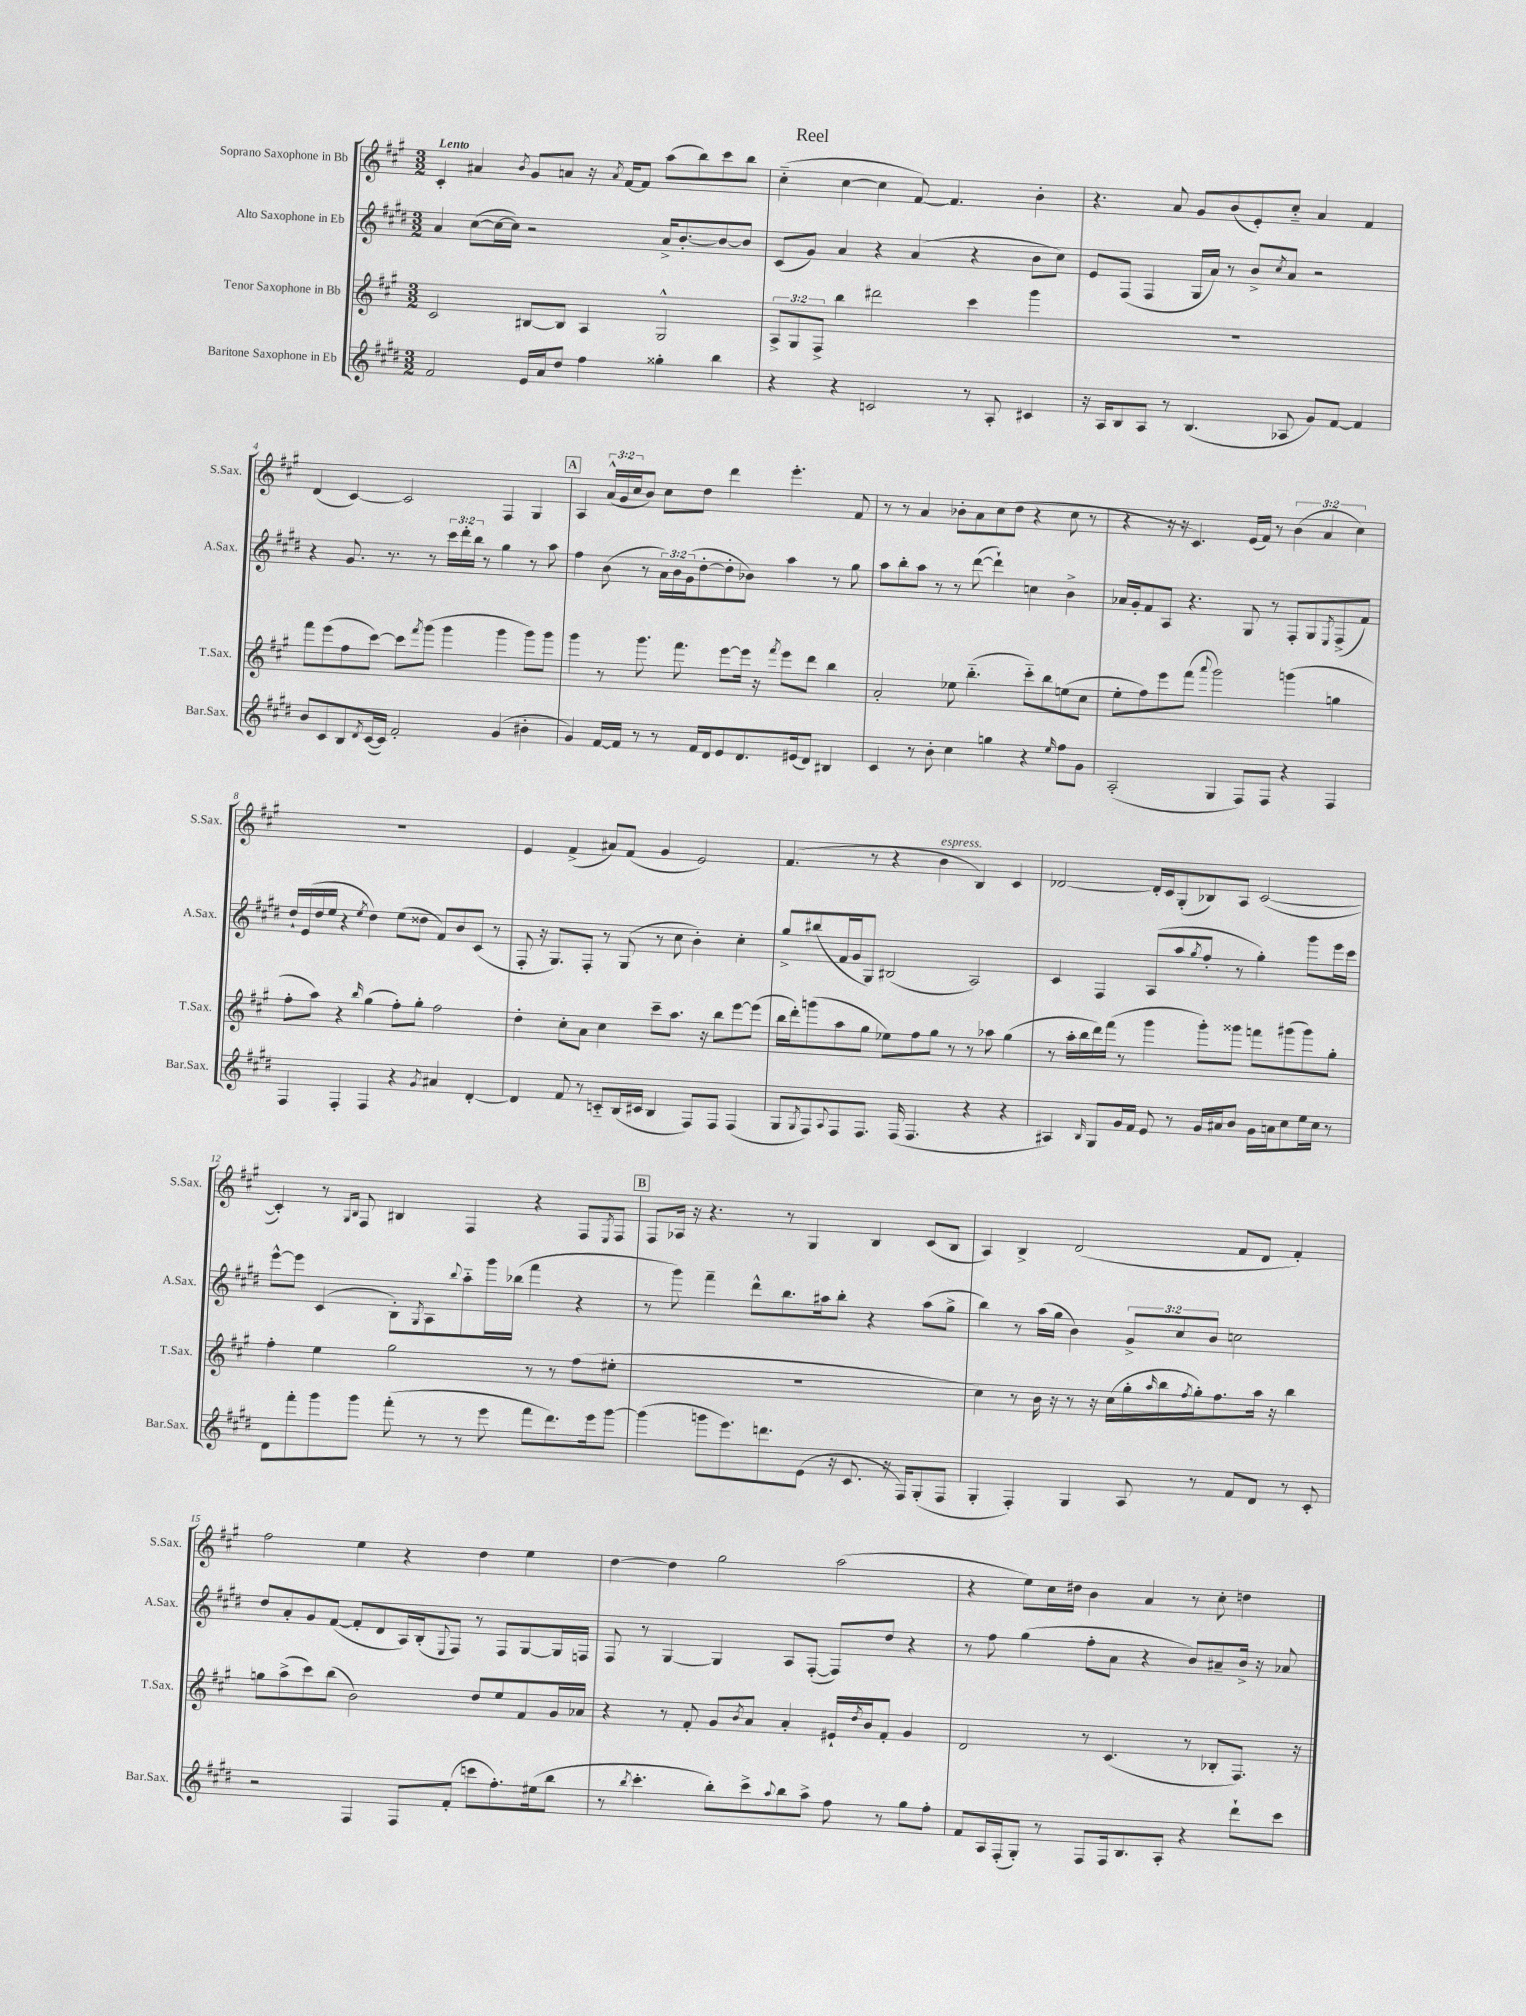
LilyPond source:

\header { title = "Reel" }
<<
\new StaffGroup <<
\new Staff = "s0" \with { instrumentName = "Soprano Saxophone in Bb" shortInstrumentName = "S.Sax." } {
    \clef treble \key a \major \numericTimeSignature \time 3/2 \override Staff.TupletNumber.text = #tuplet-number::calc-fraction-text \tempo "Lento"
    cis'4-. ais'4 \acciaccatura { b'8 } gis'8 a'8 r16 \acciaccatura { a'8 } fis'16~ fis'8 a''8( b''8) cis'''8 b''8 |
    cis''4-_( cis''4~ cis''4 fis'8~) fis'4. b'4-. |
    r4. a'8 gis'8 b'8( e'8-.) cis''8-_ a'4 fis'4 |
    d'4( cis'4~) cis'2 fis4 gis4 |
    \mark \markup { \box "A" } a4 \tuplet 3/2 { a'16-^( gis'16 cis''16 } b'8) cis''8 d''8 d'''4 e'''4.-. fis'8 |
    r8 r8 a'4 bes'8-. a'8 cis''8( d''8 r4 cis''8 r8 |
    r4 r16 r16 cis'4.) e'16( fis'16) r8 \tuplet 3/2 { b'4( a'4 cis''4) } |
    R1. |
    e'4 fis'4->( ais'8) fis'8( gis'4 e'2) |
    fis'4.( r8 r4 b'4^\markup { \italic "espress." } b4) cis'4 |
    des'2~ des'16-. cis'16 gis8-.( bes8) a8 cis'2~( |
    cis'4-.) r8 \grace { gis16 b16 } fis8 bis4 fis4 r4 fis8 \acciaccatura { e8 } fis8 |
    \mark \markup { \box "B" } fis8 aes16 r16 r4. r8 gis4 b4 cis'8( b8 |
    a4) b4-> d'2( fis'8 d'8 fis'4-.) |
    fis''2 e''4 r4 d''4 e''4 |
    d''4~ d''4 gis''2 a''2( |
    r4 e''8) cis''16 dis''16 b'4 a'4 r8 cis''8-. d''4 \bar "|." |
}
\new Staff = "s1" \with { instrumentName = "Alto Saxophone in Eb" shortInstrumentName = "A.Sax." } {
    \clef treble \key e \major \numericTimeSignature \time 3/2 \override Staff.TupletNumber.text = #tuplet-number::calc-fraction-text
    a'4 cis''8~( cis''16~ cis''16) r2 a'16-> b'8.~-. b'8~ b'8 |
    cis'8( gis'8) a'4 r4 a'4( r4 b'8 cis''8) |
    e'8 fis8( fis4 gis16 a'16) r8 b'8-> \acciaccatura { cis''8 } a'8 r2 |
    r4 gis'8. r8. r8 \tuplet 3/2 { cis'''16 dis'''16-. b''16 } r8 gis''4 r8 a''8 |
    \mark \markup { \box "A" } fis''4 b'8( r8 \tuplet 3/2 { a'16) b'16 gis'16( } dis''8~-. dis''8-. bes'8) a''4 r8 gis''8 |
    a''8 b''8-. a''8 r8 r8 dis'''8~( dis'''4-!) c''4 b'4-> |
    aes'16 gis'16-. fis'8 a8 r4. gis8 r8 fis8-. gis8 \acciaccatura { e8 } fis8->( fis'8) |
    dis''16-! e'16( dis''16 e''16 r4 \acciaccatura { e''8 } dis''4) e''8( disis''8 fis'8) b'8 cis'8( r8 |
    fis8-. r16 gis8.) fis8-. r8 gis8( r8 cis''8 b'4-.) cis''4-. |
    gis''8-> bis''8( fis'16 gis'16 gis8) bis2( a2) |
    cis'4 fis4 a8( a''8 \acciaccatura { gis''8 } fis''8-. r8 gis''4-.) gis'''8 e'''16 cis'''16 |
    e'''8~-^ e'''8 cis'4( b8-.) \acciaccatura { gis8 } a8 \appoggiatura { b''8 } a''8-_ gis'''16 bes''16( fis'''4 r4 |
    \mark \markup { \box "B" } r8 gis'''8) fis'''4-- dis'''8-^ b''8. ais''16 b''8-. r4 ais''8( gis''8-> |
    b''4) r8 a''16( gis''16 b'4) \tuplet 3/2 { gis'8-> cis''8 b'8 } c''2 |
    dis''8 a'8-. gis'8 fis'8~( fis'8-. dis'8 a16) b16-.( \appoggiatura { e8 } fis8) r8 fis8 gis8~ gis16 f16 |
    fis8 r8 gis4~ gis4 a8 fis8~-.( fis8) dis''8 r4 |
    r8 fis''8 gis''4( fis''8-. a'8 r4 b'8) ais'8-- b'16-> r16 aes'8 \bar "|." |
}
\new Staff = "s2" \with { instrumentName = "Tenor Saxophone in Bb" shortInstrumentName = "T.Sax." } {
    \clef treble \key a \major \numericTimeSignature \time 3/2 \override Staff.TupletNumber.text = #tuplet-number::calc-fraction-text
    cis'2 bis8~ bis8 a4 gis2-^ |
    \tuplet 3/2 { a8-> gis8 fis8-> } b''4 dis'''2 cis'''4 gis'''4 |
    R1. |
    fis'''8 e'''8( fis''8 cis'''8~) cis'''8 \acciaccatura { fis'''8 } gis'''8( gis'''4 gis'''4 gis'''8) gis'''8 |
    \mark \markup { \box "A" } gis'''4 r8 gis'''8. fis'''8. e'''8~ e'''16 r16 \acciaccatura { fis'''8 } e'''8 d'''8 b''4 |
    a'2-. ees''8 b''4.-_( cis'''8-_) b''8 e''8( cis''8 |
    e''8-. fis''8) e'''8 fis'''8( \appoggiatura { a'''8 } gis'''2) g'''4( g''4 |
    fis''8-. a''8) r4 \grace { b''16 } gis''4( fis''8-.) gis''8-. fis''2 |
    d''4-. cis''8-. a'8 cis''4 cis'''8-- a''8. r16 b''8 e'''8~ e'''8( |
    b''16 d'''16-.) g'''8( a''8 gis''8 ees''8) fis''8 gis''8 r8 r8 aes''8 gis''4( |
    r8 a''16-. b''16 d'''16) fis'''16( r8 gis'''4 gis'''8-.) gisis'''8 f'''8 gis'''8( gis'''8) gis''8-. |
    fis''4-. e''4 gis''2 r8 r8 fis''8( eis''8-. |
    \mark \markup { \box "B" } R1. |
    cis''4) r8 b'16 r16 r8 r16 cis''16( gis''16-. \grace { a''16 } b''16 \acciaccatura { fis''8 } gis''16-.) fis''8. a''16 r16 b''4 |
    g''8 a''8->( cis'''8) b''8( b'2) d''8 e''8 fis'8 gis'16 aes'16 |
    r4 r8 fis'8-. gis'8 \acciaccatura { b'8 } a'8 a'4-. eis'16-! \acciaccatura { d''8 } b'16 fis'8-. gis'4 |
    d'2 r8 cis'4.( r8 bes8-. fis8.) r16 \bar "|." |
}
\new Staff = "s3" \with { instrumentName = "Baritone Saxophone in Eb" shortInstrumentName = "Bar.Sax." } {
    \clef treble \key e \major \numericTimeSignature \time 3/2
    fis'2 e'16 a'16 dis''8 fis''4 gisis''4-. b''4 |
    r4 r4 c'2 r8 a8-. cis'4 |
    r16 a16 b8 a8 r8 b4.( aes8 gis'8) fis'8~ fis'4 |
    b'8 cis'8 b8 \acciaccatura { dis'8 } cis'16~( cis'16) fis'2-. gis'4( bis'4-. |
    \mark \markup { \box "A" } gis'4) fis'16~ fis'16 r8 r8 fis'16 dis'16 e'8 dis'8. eis'16( dis'8) bis4 |
    cis'4 r8 b'8-. cis''4 g''4 r4 \grace { e''16 } fis''8 gis'8 |
    a2-.( gis4 fis8) fis8 r4 fis4 |
    fis4 fis4-. fis4 r4 \acciaccatura { gis'8 } ais'4 dis'4~-. |
    dis'4 fis'8 r8 c'8-_ b16( cis'16 b4 fis8) fis8 fis4( |
    gis8 \acciaccatura { gis8 } fis8) \appoggiatura { a8 } fis8 fis8. fis16( fis4. r4 r4 |
    ais4) \grace { b16 } gis8 gis'16 fis'16 e'8 r8 gis'16 ais'16 b'8 gis'16 a'16 cis''8 e''16 cis''16 r8 |
    dis'8 fis'''8-. gis'''8 gis'''8 fis'''8-.( r8 r8 e'''8 fis'''8 dis'''8.) e'''16 gis'''8~ |
    \mark \markup { \box "B" } gis'''4( g'''8 e'''8.) d'''8. e'8( r16 cis'8. r16 fis16) gis8-.( fis8 |
    gis4-. fis4-.) gis4 a8 r8 fis'8 dis'8 r8 cis'8-. |
    r2 fis4 fis8 fis'8-.( c'''8 fis''8.-.) eis''16( b''8 |
    r8 \acciaccatura { b''8 } cis'''4.-. b''8-.) cis'''8-> \appoggiatura { a''8 } b''8 a''8-> fis''8 r8 gis''8 fis''8-. |
    fis'8 a16 fis16-.( gis8-.) r8 fis8 fis16 b8. a8-. r4 dis'''8-! cis'''8 \bar "|." |
}
>>
>>
